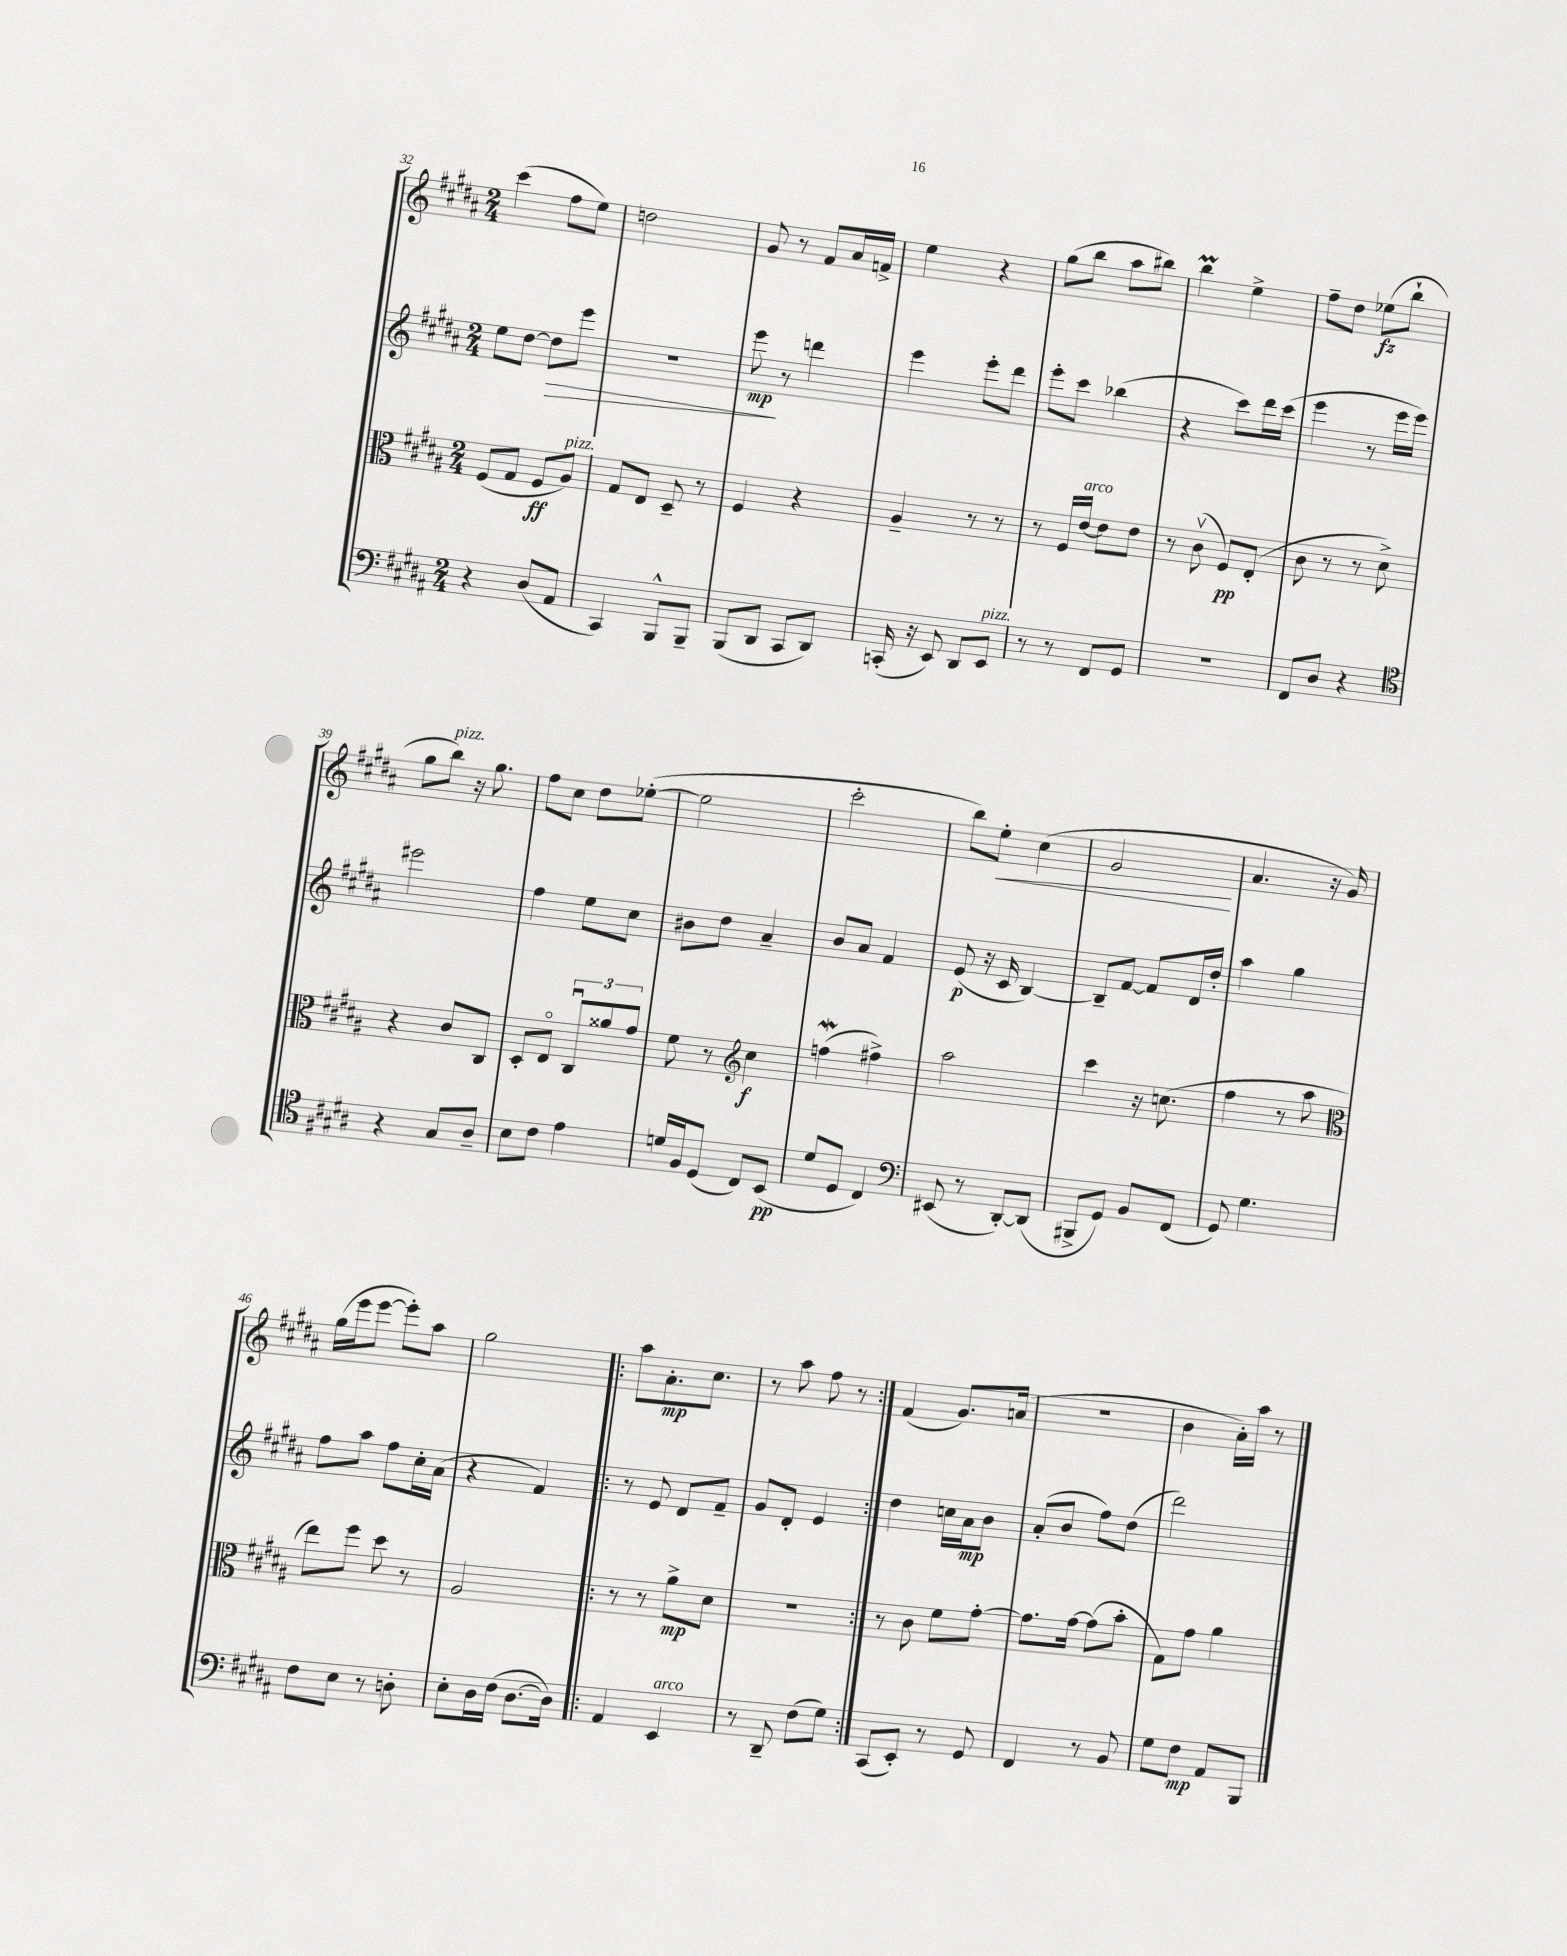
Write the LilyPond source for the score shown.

<<
\new StaffGroup <<
\new Staff = "s0" {
    \clef treble \key b \major \numericTimeSignature \time 2/4
    cis'''4( fis''8 e''8) |
    d''2 |
    gis'8 r8 fis'8 ais'16 f'16-> |
    e''4 r4 |
    gis''8( b''8 ais''8 bis''8) |
    b''4\prall e''4-> |
    fis''8-- dis''8 ees''8\fz( b''8-! |
    gis''8 b''8^\markup { \italic "pizz." }) r16 gis''8. |
    fis''8 cis''8 dis''8 ees''8~-.( |
    ees''2 |
    cis'''2-. |
    b''8) e''8-.\< cis''4( |
    gis'2\! |
    ais'4. r16 gis'16) |
    gis''16( e'''16 e'''8~ e'''8-.) ais''8 |
    gis''2 |
    \repeat volta 2 { ais''8 ais'8.-.\mp cis''8. |
    r8 ais''8 fis''8 r8 | }
    fis'4( gis'8.) a'16( |
    R2 |
    b'4 ais'16-.) ais''16 r8 \bar "|." |
}
\new Staff = "s1" {
    \clef treble \key b \major \numericTimeSignature \time 2/4
    e''8 dis''8~ dis''8\> e'''8 |
    r2 |
    e'''8\mp\! r8 d'''4 |
    e'''4 e'''8-. dis'''8 |
    e'''8-. cis'''8 bes''4( |
    r4 cis'''8) dis'''16 cis'''16( |
    e'''4 r8 e'''16 e'''16) |
    eis'''2 |
    fis''4 e''8 cis''8 |
    bis'8 dis''8 ais'4-- |
    b'8 ais'8 fis'4 |
    e'8\p( r16 cis'16 b4~) |
    b8-- fis'8~ fis'8 dis'16 dis''16-. |
    ais''4 gis''4 |
    fis''8 ais''8 fis''8 cis''16-. ais'16( |
    r4 fis'4) |
    \repeat volta 2 { r8 e'8 dis'8 fis'8-- |
    gis'8 dis'8-. e'4 | }
    dis''4 c''16 ais'16\mp b'8 |
    ais'8-.( b'8 fis''8) dis''8( |
    dis'''2) \bar "|." |
}
\new Staff = "s2" {
    \clef alto \key b \major \numericTimeSignature \time 2/4
    fis8( gis8 fis8\ff ais8^\markup { \italic "pizz." }) |
    gis8 e8 dis8-- r8 |
    fis4 r4 |
    ais4-- r8 r8 |
    r8 fis16 e'16~^\markup { \italic "arco" } e'8 e'8 |
    r8 cis'8\upbow( fis8\pp) e8-.( |
    cis'8 r8 r8 dis'8->) |
    r4 cis'8 cis8 |
    dis8-. e8\flageolet \tuplet 3/2 { cis8\downbow aisis'8 gis'8 } |
    fis'8 r8 \clef treble cis''4\f |
    f''4\mordent( fis''4->) |
    ais''2 |
    cis'''4 r16 c''8.( |
    fis''4 r8 ais''8 |
    \clef alto e''8) fis''8 dis''8 r8 |
    ais2 |
    \repeat volta 2 { r8 r8 ais'8->\mp dis'8 |
    R2 | }
    r8 cis'8 fis'8 gis'8~-. |
    gis'8. gis'16~ gis'8( b'8-. |
    gis8) gis'8 ais'4 \bar "|." |
}
\new Staff = "s3" {
    \clef bass \key b \major \numericTimeSignature \time 2/4
    r4 dis8( ais,8 |
    cis,4) b,,8-^ b,,8-- |
    b,,8( dis,8 cis,8 dis,8) |
    c,16-.( r16 e,8) dis,8 e,8^\markup { \italic "pizz." } |
    r8 r8 fis,8 gis,8 |
    R2 |
    fis,8 dis8 r4 |
    \clef tenor r4 gis8 ais8-- |
    b8 cis'8 e'4 |
    d'16 fis16 dis8( cis8) b,8\pp( |
    dis'8 dis8 cis4) |
    \clef bass eis,8( r8 dis,8~-.) dis,8( |
    bis,,8-> gis,8) b,8 fis,8( |
    gis,8) gis4. |
    fis8 e8 r8 d8-. |
    e8-. dis16 fis16( dis8.~ dis16) |
    \repeat volta 2 { ais,4 e,4^\markup { \italic "arco" } |
    r8 dis,8-- fis8( gis8) | }
    cis,8( e,8-.) r8 gis,8 |
    fis,4 r8 b,8 |
    gis8 fis8\mp ais,8 b,,8 \bar "|." |
}
>>
>>
\layout { \context { \Score currentBarNumber = #32 } }
